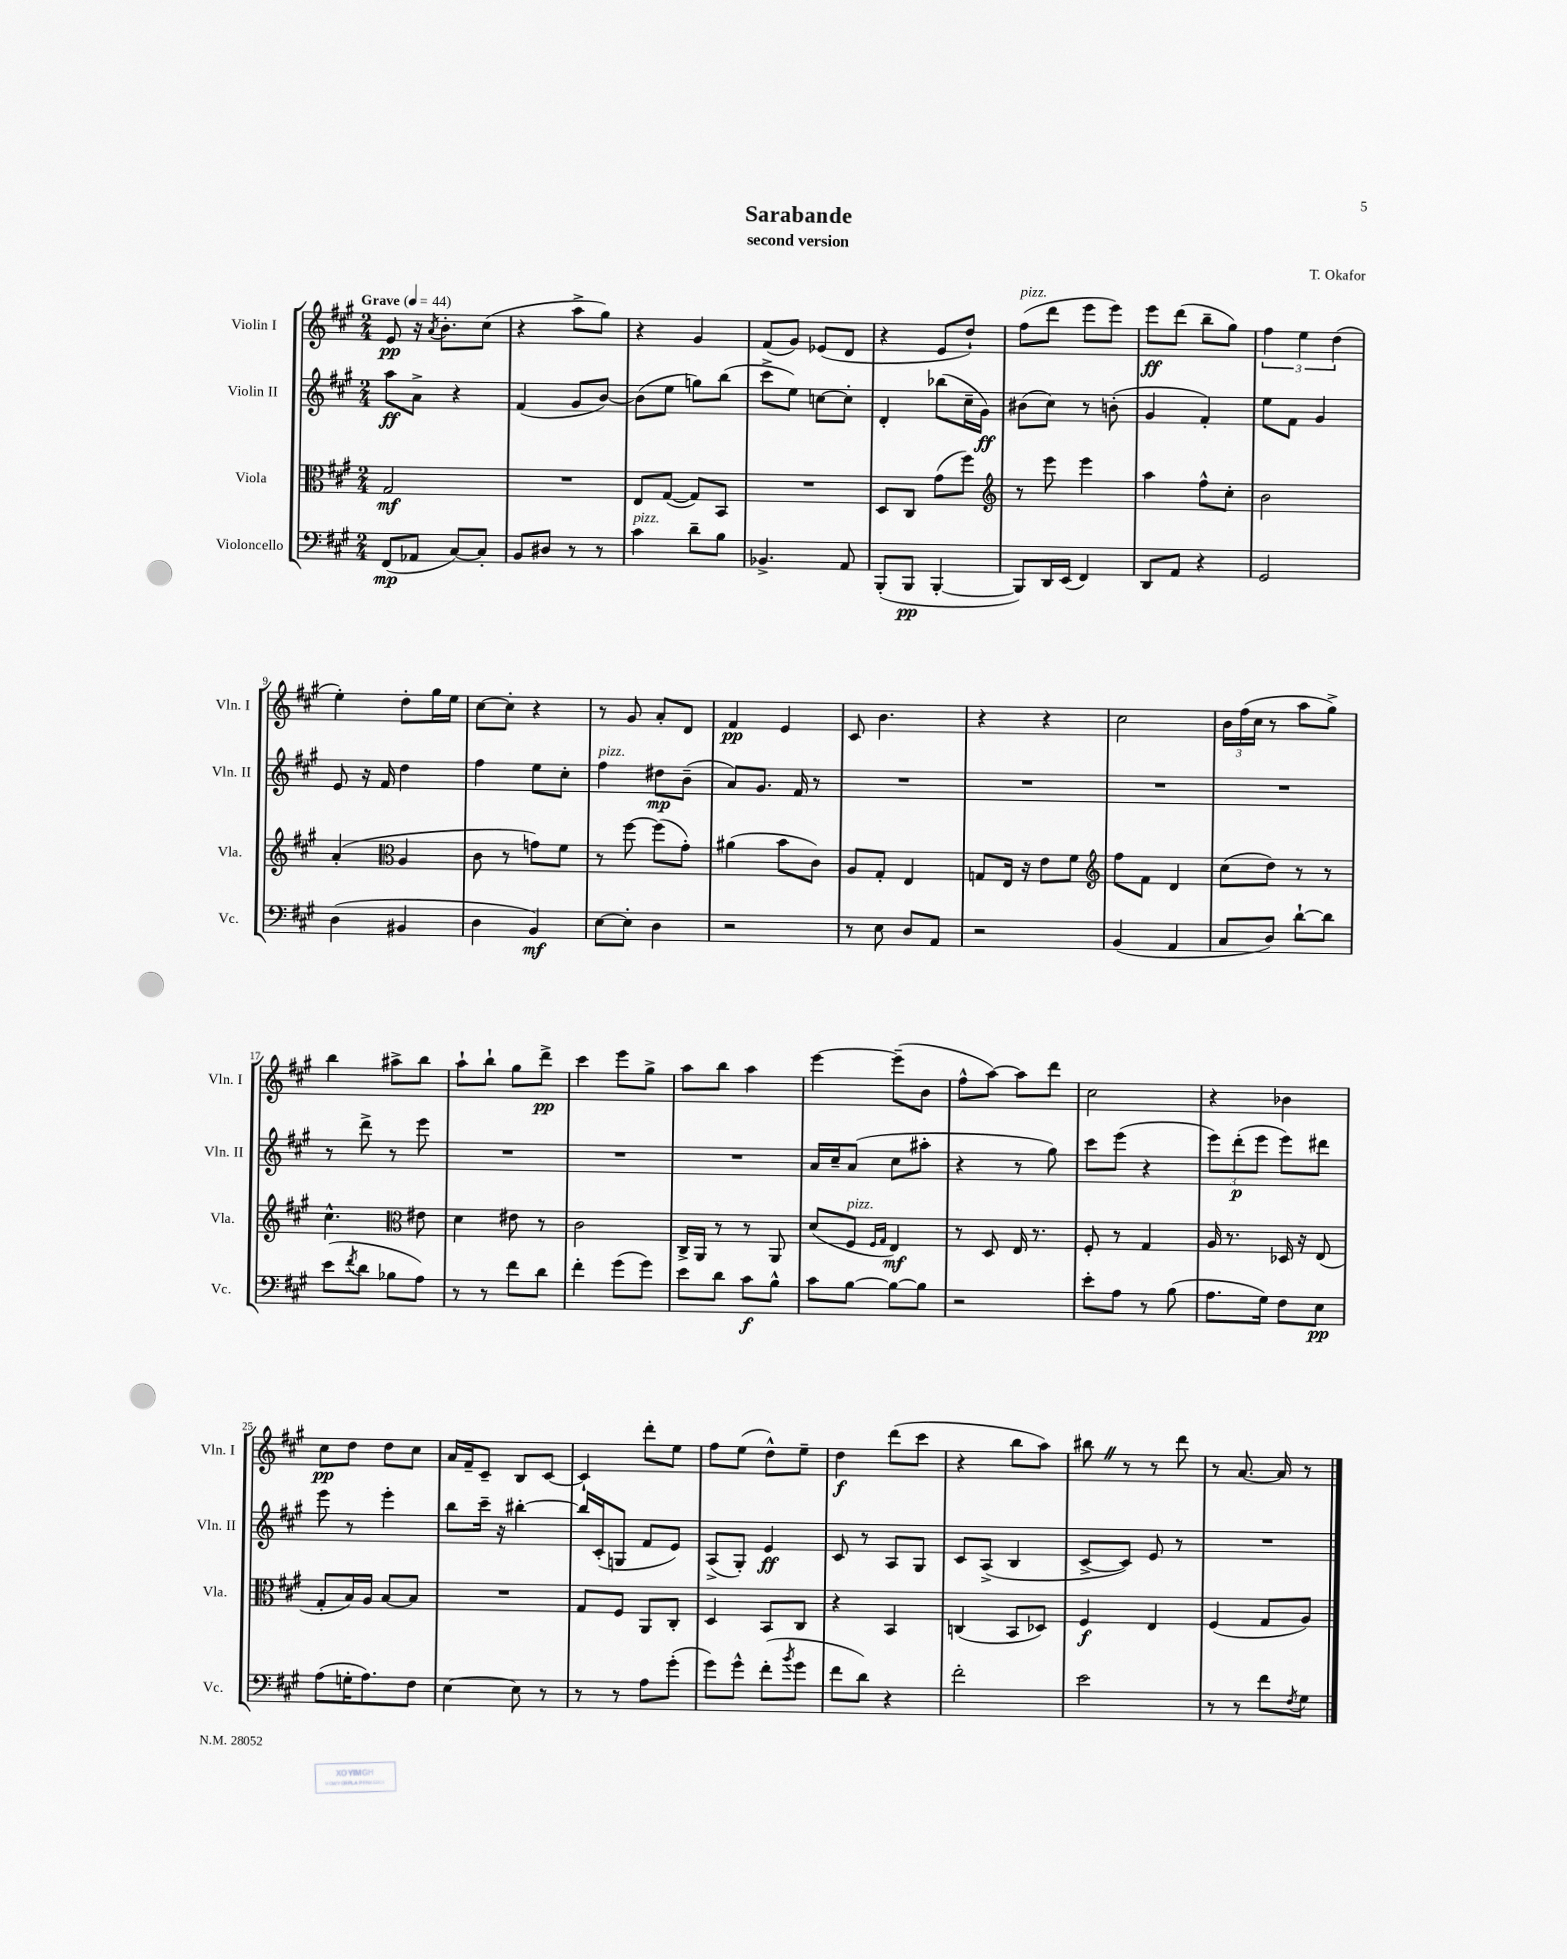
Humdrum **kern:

**kern	**kern	**kern	**kern
*staff4	*staff3	*staff2	*staff1
*clefF4	*clefC3	*clefG2	*clefG2
*k[f#c#g#]	*k[f#c#g#]	*k[f#c#g#]	*k[f#c#g#]
*M2/4	*M2/4	*M2/4	*M2/4
*MM44	*MM44	*MM44	*MM44
(8FF#/L	2G#/	8aa\L	8e/
8AA-/J	.	8a^\J	16r
.	.	.	8qa/
.	.	.	8.b'\L
[8C#/L)	.	4r	.
8C#'/]J	.	.	(8cc#\J
=	=	=	=
8BB/L	2r	(4f#/	4r
8D#/J	.	.	.
8r	.	8g#/L	8aa^\L
8r	.	[8b/J)	8gg#\J)
=	=	=	=
4c#\	8E/L	(8b\]L	4r
.	([8G#/J	8ee\J	.
8d~\L	8G#/]L)	8gg\L)	4g#/
8B\J	8BB/J	(8bb\J	.
=	=	=	=
4.BB-^/	2r	8ccc#^\L	(8f#/L
.	.	8ee\J)	8g#/J)
.	.	[8cc\L	(8e-/L
8AA/	.	8cc'\]J	8d/J
=	=	=	=
(8BBB'/L	8D/L	4d'/	4r
8BBB/J	8C#/J	.	.
[4BBB'/	(8g#\L	(8bb-\L	8e/L
.	8ff#\J)	16cc#~\L	8dd`/J)
.	.	16g#\JJ)	.
=	=	=	=
*	*clefG2	*	*
8BBB/]L)	8r	(8b#\L	(8ff#\L
16DD/L	8eee\	8cc#\J)	8ddd\J
(16EE/JJ	.	.	.
4FF#/)	4eee\	8r	8eee\L
.	.	(8b'\	8eee\J)
=	=	=	=
8DD/L	4aa\	4g#/	8eee\L
8AA/J	.	.	(8ddd\J
4r	8ff#^^\L	4f#'/)	8bb~\L
.	8cc#'\J	.	8gg#\J)
=	=	=	=
2GG#/	2b\	8ee\L	6ff#\
.	.	8f#\J	.
.	.	.	6ee\
.	.	4g#/	.
.	.	.	(6dd\
=	=	=	=
(4D\	(4a'/	8e/	4ee'\)
.	.	16r	.
.	.	16f#/	.
*	*clefC3	*	*
4BB#/	4A/	4dd\	8dd'\L
.	.	.	16gg#\L
.	.	.	16ee\JJ
=	=	=	=
4D\	8c#\	4ff#\	[8cc#\L
.	8r	.	8cc#'\]J
4BB/)	8g\L)	8ee\L	4r
.	8f#\J	8cc#'\J	.
=	=	=	=
[8E\L	8r	4ff#\	8r
8E'\]J	[8ff#\	.	8g#/
4D\	(8ff#\]L	8dd#\L	8a'/L
.	8g#'\J)	(8b~\J	8d/J
=	=	=	=
2r	(4a#\	8a/L)	4f#/
.	.	8.g#/J	.
.	8b\L	.	4e/
.	.	16f#/	.
.	8c#\J)	8r	.
=	=	=	=
8r	8A/L	2r	8c#/
8E\	8G#'/J	.	4.b\
8D/L	4E/	.	.
8AA/J	.	.	.
=	=	=	=
2r	8G/L	2r	4r
.	16E/Jk	.	.
.	16r	.	.
.	8e\L	.	4r
.	8f#\J	.	.
=	=	=	=
*	*clefG2	*	*
(4BB/	8ff#\L	2r	2cc#\
.	8f#\J	.	.
4AA/	4d/	.	.
=	=	=	=
8C#/L	(8cc#\L	2r	24b\LL
.	.	.	(24ff#\
.	.	.	24cc#\JJ
8D/J)	8dd\J)	.	8r
[8d`\L	8r	.	8aa\L
8d\]J	8r	.	8gg#^\J)
=	=	=	=
(8e\L	4.cc#^^\	8r	4bb\
8qf#/	.	.	.
8d\J	.	8ddd^\	.
8B-\L	.	8r	8aa#^\L
*	*clefC3	*	*
8A\J)	8e#\	8eee\	8bb\J
=	=	=	=
8r	4d\	2r	8aa`\L
8r	.	.	8bb`\J
8f#\L	8e#\	.	8gg#\L
8d\J	8r	.	8ddd^\J
=	=	=	=
4f#'\	2c#\	2r	4ccc#\
(8g#\L	.	.	8eee\L
8g#\J)	.	.	8gg#^\J
=	=	=	=
8e\L	16C#^/LL	2r	8aa\L
.	16AA/JJ	.	.
8d\J	8r	.	8bb\J
8c#\L	8r	.	4aa\
8B^^\J	8AA/	.	.
=	=	=	=
8c#\L	(8d/L	16a/LL	[4eee\
.	.	16cc#~/J	.
[8B\J	8F#/J	(8a/J	.
.	16qqF#/LL	.	.
.	16qqG#/JJ	.	.
8B\_L	4E/)	8cc#\L	(8eee~\]L
8B\]J	.	8aa#'\J	8b\J
=	=	=	=
2r	8r	4r	8ff#^^\L
.	8D/	.	[8aa\J)
.	16E/	8r	8aa\]L
.	8.r	.	.
.	.	8gg#\)	8ddd\J
=	=	=	=
8e'\L	8F#'/	8ccc#\L	2cc#\
8A\J	8r	(8eee\J	.
8r	4G#/	4r	.
(8B\	.	.	.
=	=	=	=
8.A\L	16A/	12eee\L)	4r
.	8.r	.	.
.	.	(12ddd'\	.
.	.	12eee\J	.
16G#\Jk)	.	.	.
8F#\L	16D-/	8eee\L)	4b-\
.	16r	.	.
8E\J	(8E/	8ddd#\J	.
=	=	=	=
(8A\L	8G#'/L	8eee\	8cc#\L
16G'\K	16B/L)	8r	8dd\J
8.A\)	16A/JJ	.	.
.	[8B/L	4eee'\	8dd\L
8F#\J	8B/]J	.	8cc#\J
=	=	=	=
[4E\	2r	8bb\L	16a/LL
.	.	.	16f#~/J
.	.	16ccc#~\Jk	8c#~/J
.	.	16r	.
8E\]	.	[4bb#'\	8B/L
8r	.	.	[8c#/J
=	=	=	=
8r	8G#/L	16bb#/]LL	4c#`/]
.	.	(16c#'/J	.
8r	8F#/J	8G/J	.
8A\L	8AA/L	8f#/L	8ddd'\L
(8g#'\J	8C#'/J	8e/J)	8ee\J
=	=	=	=
8g#\L)	4D/	(8A^/L	8ff#\L
8g#^^\J	.	8G#'/J)	(8ee\J
(8f#'\L	8BB/L	4e/	8dd^^\L)
8qb/	.	.	.
8g#\J	8C#/J	.	8ee~\J
=	=	=	=
8f#\L	4r	8c#/	4dd\
8d\J)	.	8r	.
4r	4BB/	8A/L	(8ddd\L
.	.	8G#/J	8ccc#\J
=	=	=	=
2f#'\	(4C/	8c#/L	4r
.	.	(8A^/J	.
.	8BB/L	4B/	8bb\L
.	8D-/J)	.	8aa\J)
=	=	=	=
2e\	4F#/	[8c#^/L	8bb#\
.	.	8c#/]J)	8r
.	4E/	8e/	8r
.	.	8r	8ddd\
=	=	=	=
8r	(4F#/	2r	8r
8r	.	.	[8.a/
8f#\L	8G#/L	.	.
.	.	.	16a/]
8qF#/	.	.	.
8G#\J	8A/J)	.	8r
==	==	==	==
*-	*-	*-	*-
